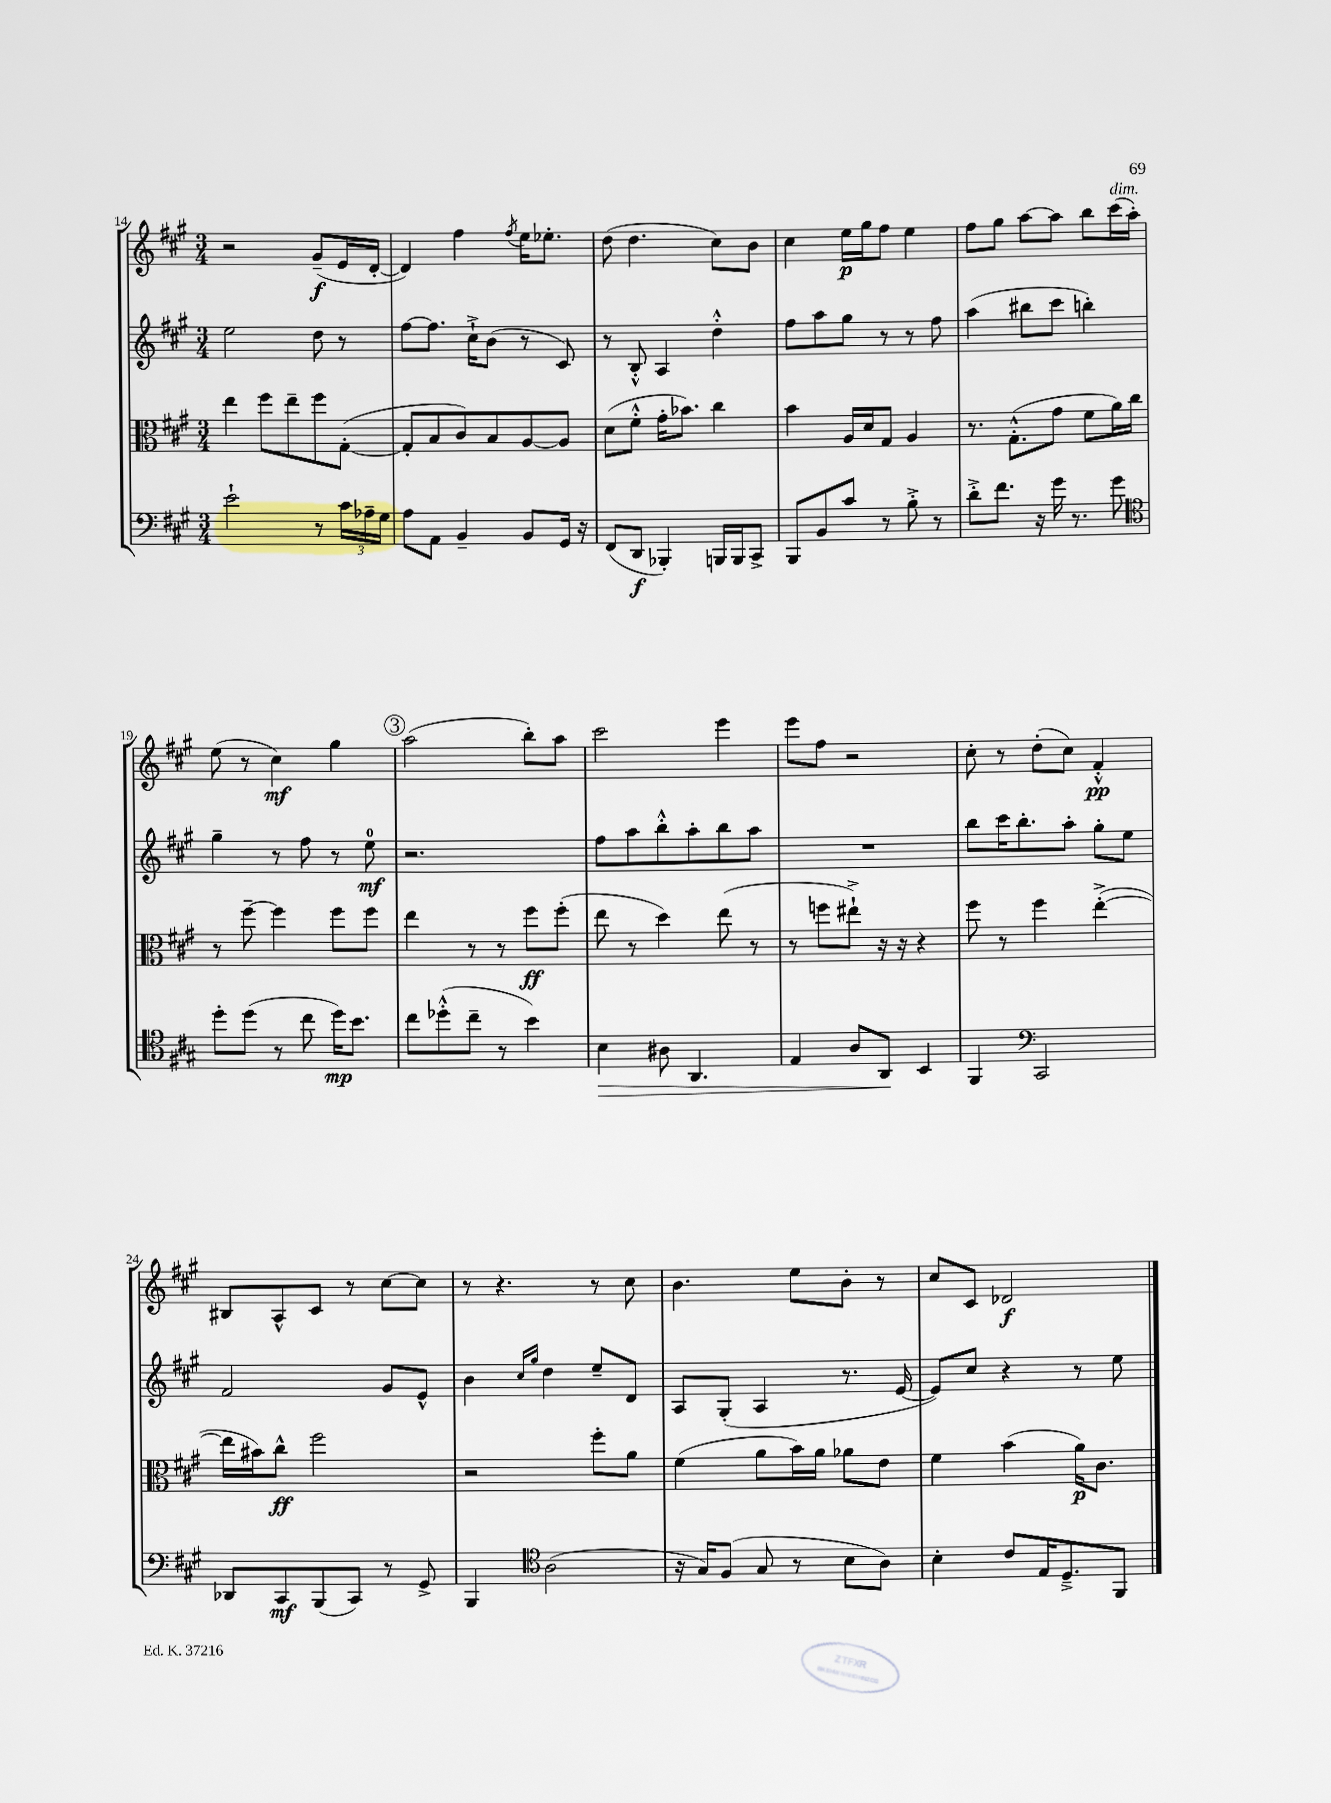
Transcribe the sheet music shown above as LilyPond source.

<<
\new StaffGroup <<
\new Staff = "s0" {
    \clef treble \key a \major \numericTimeSignature \time 3/4
    r2 gis'8--\f( e'16 d'16~-. |
    d'4) fis''4 \acciaccatura { fis''8 } e''16 ees''8.-. |
    d''8( d''4. cis''8) b'8 |
    cis''4 e''16\p gis''16 fis''8 e''4 |
    fis''8 gis''8 a''8~ a''8 b''8 cis'''16^\markup { \italic "dim." }( a''16-.) |
    e''8( r8 cis''4\mf) gis''4 |
    \mark \markup { \circle "3" } a''2( b''8-.) a''8 |
    cis'''2 e'''4 |
    e'''8 fis''8 r2 |
    cis''8-. r8 d''8-.( cis''8) fis'4-.-^\pp |
    bis8 a8-^ cis'8 r8 cis''8~ cis''8 |
    r8 r4. r8 cis''8 |
    b'4. e''8 b'8-. r8 |
    cis''8 cis'8 des'2\f \bar "|." |
}
\new Staff = "s1" {
    \clef treble \key a \major \numericTimeSignature \time 3/4
    e''2 d''8 r8 |
    fis''8~ fis''8. cis''16-!-> b'8( r8 cis'8) |
    r8 b8-.-^ a4 d''4-.-^ |
    fis''8 a''8 gis''8 r8 r8 fis''8 |
    a''4( bis''8 cis'''8 b''4-.) |
    gis''4-- r8 fis''8 r8 e''8-0\mf |
    \mark \markup { \circle "3" } r2. |
    fis''8 a''8 b''8-.-^ a''8-. b''8 a''8 |
    R2. |
    b''8 cis'''16 b''8.-. a''8-. gis''8-. e''8 |
    fis'2 gis'8 e'8-^ |
    b'4 \grace { cis''16 gis''16 } d''4 e''8-- d'8 |
    a8 gis8-.( a4 r8. e'16~ |
    e'8) cis''8 r4 r8 e''8 \bar "|." |
}
\new Staff = "s2" {
    \clef alto \key a \major \numericTimeSignature \time 3/4
    e''4 fis''8 e''8-- fis''8 gis8~-.( |
    gis8-. b8 cis'8) b8 a8~ a8 |
    d'8( fis'8-.-^ gis'16-. bes'8.) cis''4 |
    b'4 a16 d'16 gis8 a4 |
    r8. gis8.-.-^( gis'8 fis'8 a'16) cis''16 |
    r8 fis''8~-- fis''4 fis''8 fis''8 |
    \mark \markup { \circle "3" } e''4 r8 r8 fis''8\ff fis''8-.( |
    e''8 r8 d''4) e''8( r8 |
    r8 f''8 eis''8-!->) r16 r16 r4 |
    fis''8 r8 fis''4 e''4~-.->( |
    e''16 bis'16) cis''8-^\ff fis''2 |
    r2 fis''8-. a'8 |
    fis'4( a'8 b'16) a'16 aes'8 e'8 |
    fis'4 b'4( a'16\p) cis'8. \bar "|." |
}
\new Staff = "s3" {
    \clef bass \key a \major \numericTimeSignature \time 3/4
    e'2-! r8 \tuplet 3/2 { cis'16 aes16-- gis16 } |
    a8 a,8 b,4-- b,8 gis,16 r16 |
    fis,8( d,8\f bes,,4-.) b,,16 b,,16 cis,8-> |
    b,,8 b,8 cis'8 r8 b8-.-> r8 |
    d'8-.-> fis'8. r16 gis'16 r8. gis'8 |
    \clef tenor d''8-. d''8( r8 cis''8 d''16\mp) b'8. |
    \mark \markup { \circle "3" } cis''8 des''8-.-^( cis''8-- r8 b'4) |
    b4\> ais8 a,4. |
    e4 a8 a,8\! b,4 |
    fis,4 \clef bass cis,2 |
    des,8 cis,8\mf b,,8( cis,8) r8 gis,8-> |
    b,,4 \clef tenor a2( |
    r16 gis16) fis8( gis8 r8 b8 a8) |
    b4-. cis'8 e16 d8.---> fis,8 \bar "|." |
}
>>
>>
\layout { \context { \Score currentBarNumber = #14 } }
